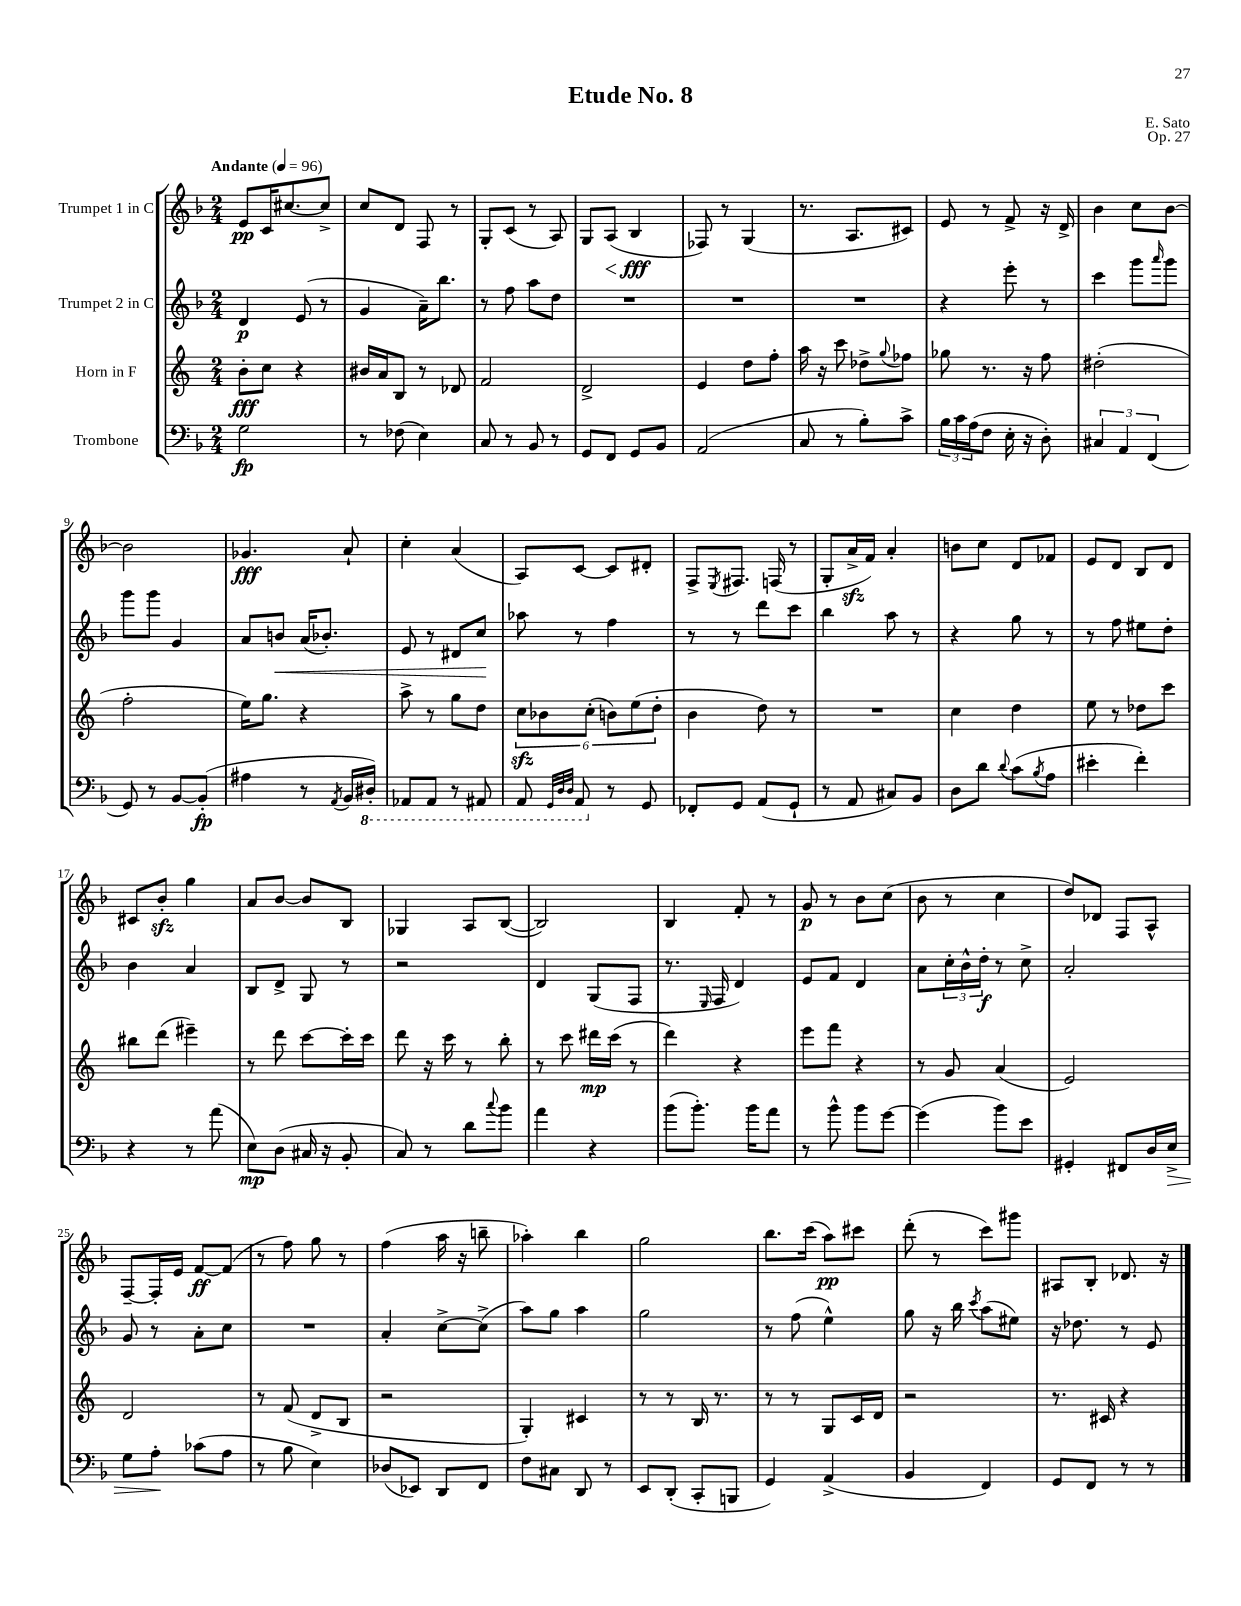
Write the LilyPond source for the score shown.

\header { title = "Etude No. 8" composer = "E. Sato" opus = "Op. 27" }
<<
\new StaffGroup <<
\new Staff = "s0" \with { instrumentName = "Trumpet 1 in C" } {
    \clef treble \key f \major \numericTimeSignature \time 2/4 \tempo "Andante" 4 = 96
    e'8\pp c'16 cis''8.~ cis''8-> |
    c''8 d'8 f8 r8 |
    g8-. c'8( r8 a8) |
    g8 a8\<( bes4\fff\! |
    fes8) r8 g4( |
    r8. a8. cis'8) |
    e'8 r8 f'8-> r16 d'16-> |
    bes'4 c''8 bes'8~ |
    bes'2 |
    ges'4.\fff a'8-! |
    c''4-. a'4( |
    a8) c'8~ c'8 dis'8-. |
    f8-> \acciaccatura { e8 } fis8. f16( r8 |
    g8-. a'16->\sfz f'16) a'4-. |
    b'8 c''8 d'8 fes'8 |
    e'8 d'8 bes8 d'8 |
    cis'8 bes'8-.\sfz g''4 |
    a'8 bes'8~ bes'8 bes8 |
    ges4 a8 bes8~( |
    bes2) |
    bes4 f'8-. r8 |
    g'8\p r8 bes'8 c''8( |
    bes'8 r8 c''4 |
    d''8) des'8 f8 a8-^ |
    f8~-- f16-. e'16 f'8~\ff f'8( |
    r8 f''8) g''8 r8 |
    f''4( a''16 r16 b''8-- |
    aes''4-.) bes''4 |
    g''2 |
    bes''8. c'''16( a''8\pp) cis'''8 |
    d'''8-.( r8 c'''8) gis'''8 |
    ais8 bes8-. des'8. r16 \bar "|." |
}
\new Staff = "s1" \with { instrumentName = "Trumpet 2 in C" } {
    \clef treble \key f \major \numericTimeSignature \time 2/4
    d'4\p e'8( r8 |
    g'4 a'16--) bes''8. |
    r8 f''8 a''8 d''8 |
    R2 |
    R2 |
    R2 |
    r4 e'''8-. r8 |
    c'''4 g'''8 \grace { a'''16 } g'''8 |
    g'''8 g'''8 g'4 |
    a'8 b'8\< a'16( bes'8.-.) |
    e'8 r8 dis'8 c''8\! |
    aes''8 r8 f''4 |
    r8 r8 d'''8 c'''8 |
    bes''4 a''8 r8 |
    r4 g''8 r8 |
    r8 f''8 eis''8 d''8-. |
    bes'4 a'4 |
    bes8 d'8-> g8 r8 |
    r2 |
    d'4 g8( f8 |
    r8. \grace { e16 } f16 d'4) |
    e'8 f'8 d'4 |
    a'8 \tuplet 3/2 { c''16-. bes'16-^ d''16-.\f } r8 c''8-> |
    a'2-. |
    g'8 r8 a'8-. c''8 |
    R2 |
    a'4-. c''8~-> c''8->( |
    a''8) g''8 a''4 |
    g''2 |
    r8 f''8( e''4-^) |
    g''8 r16 bes''16 \acciaccatura { c'''8 } a''8( eis''8) |
    r16 des''8. r8 e'8 \bar "|." |
}
\new Staff = "s2" \with { instrumentName = "Horn in F" } {
    \clef treble \key c \major \numericTimeSignature \time 2/4
    b'8-.\fff c''8 r4 |
    bis'16 a'16 b8 r8 des'8 |
    f'2 |
    d'2-> |
    e'4 d''8 f''8-. |
    a''16 r16 c'''8 des''8-> \appoggiatura { g''8 } fes''8 |
    ges''8 r8. r16 f''8 |
    dis''2-.( |
    f''2-. |
    e''16) g''8. r4 |
    a''8-> r8 g''8 d''8 |
    \tuplet 6/4 { c''8\sfz bes'8 c''8-.( b'8) e''8( d''8-. } |
    b'4 d''8) r8 |
    R2 |
    c''4 d''4 |
    e''8 r8 des''8 c'''8 |
    bis''8 d'''8( eis'''4--) |
    r8 d'''8 c'''8~ c'''16-. c'''16 |
    d'''8 r16 c'''16 r8 b''8-. |
    r8 c'''8 dis'''16\mp c'''16( r8 |
    d'''4) r4 |
    e'''8 f'''8 r4 |
    r8 g'8 a'4( |
    e'2) |
    d'2 |
    r8 f'8( d'8-> b8 |
    r2 |
    g4-.) cis'4 |
    r8 r8 b16 r8. |
    r8 r8 g8 c'16 d'16 |
    r2 |
    r8. cis'16 r4 \bar "|." |
}
\new Staff = "s3" \with { instrumentName = "Trombone" } {
    \clef bass \key f \major \numericTimeSignature \time 2/4
    g2\fp |
    r8 fes8( e4) |
    c8 r8 bes,8 r8 |
    g,8 f,8 g,8 bes,8 |
    a,2( |
    c8 r8 bes8-.) c'8-> |
    \tuplet 3/2 { bes16 c'16 a16( } f8 e16-. r16 d8-.) |
    \tuplet 3/2 { cis4 a,4 f,4( } |
    g,8) r8 bes,8~ bes,8-.\fp( |
    ais4 r8 \acciaccatura { a,8 } bes,16 \ottava #-1 dis,16-.) |
    aes,,8 aes,,8 r8 ais,,8 |
    a,,8 \grace { g,,32 d,32 d,32 } a,,8 \ottava #0 r8 g,8 |
    fes,8-. g,8 a,8( g,8-! |
    r8 a,8 cis8) bes,8 |
    d8 d'8 \appoggiatura { d'8 } c'8( \acciaccatura { bes8 } a8 |
    eis'4-. f'4-.) |
    r4 r8 a'8( |
    e8\mp) d8( cis16 r16 bes,8-. |
    c8) r8 d'8 \appoggiatura { c''8 } bes'8 |
    a'4 r4 |
    bes'8( bes'8.-.) bes'16 a'8 |
    r8 bes'8-^ bes'8 g'8~ |
    g'4( bes'8) e'8 |
    gis,4-. fis,8 d16 e16->\> |
    g8 a8-.\! ces'8( a8 |
    r8 bes8 e4) |
    des8( ees,8) d,8 f,8 |
    f8 cis8 d,8 r8 |
    e,8 d,8-.( c,8-. b,,8 |
    g,4) a,4->( |
    bes,4 f,4) |
    g,8 f,8 r8 r8 \bar "|." |
}
>>
>>
